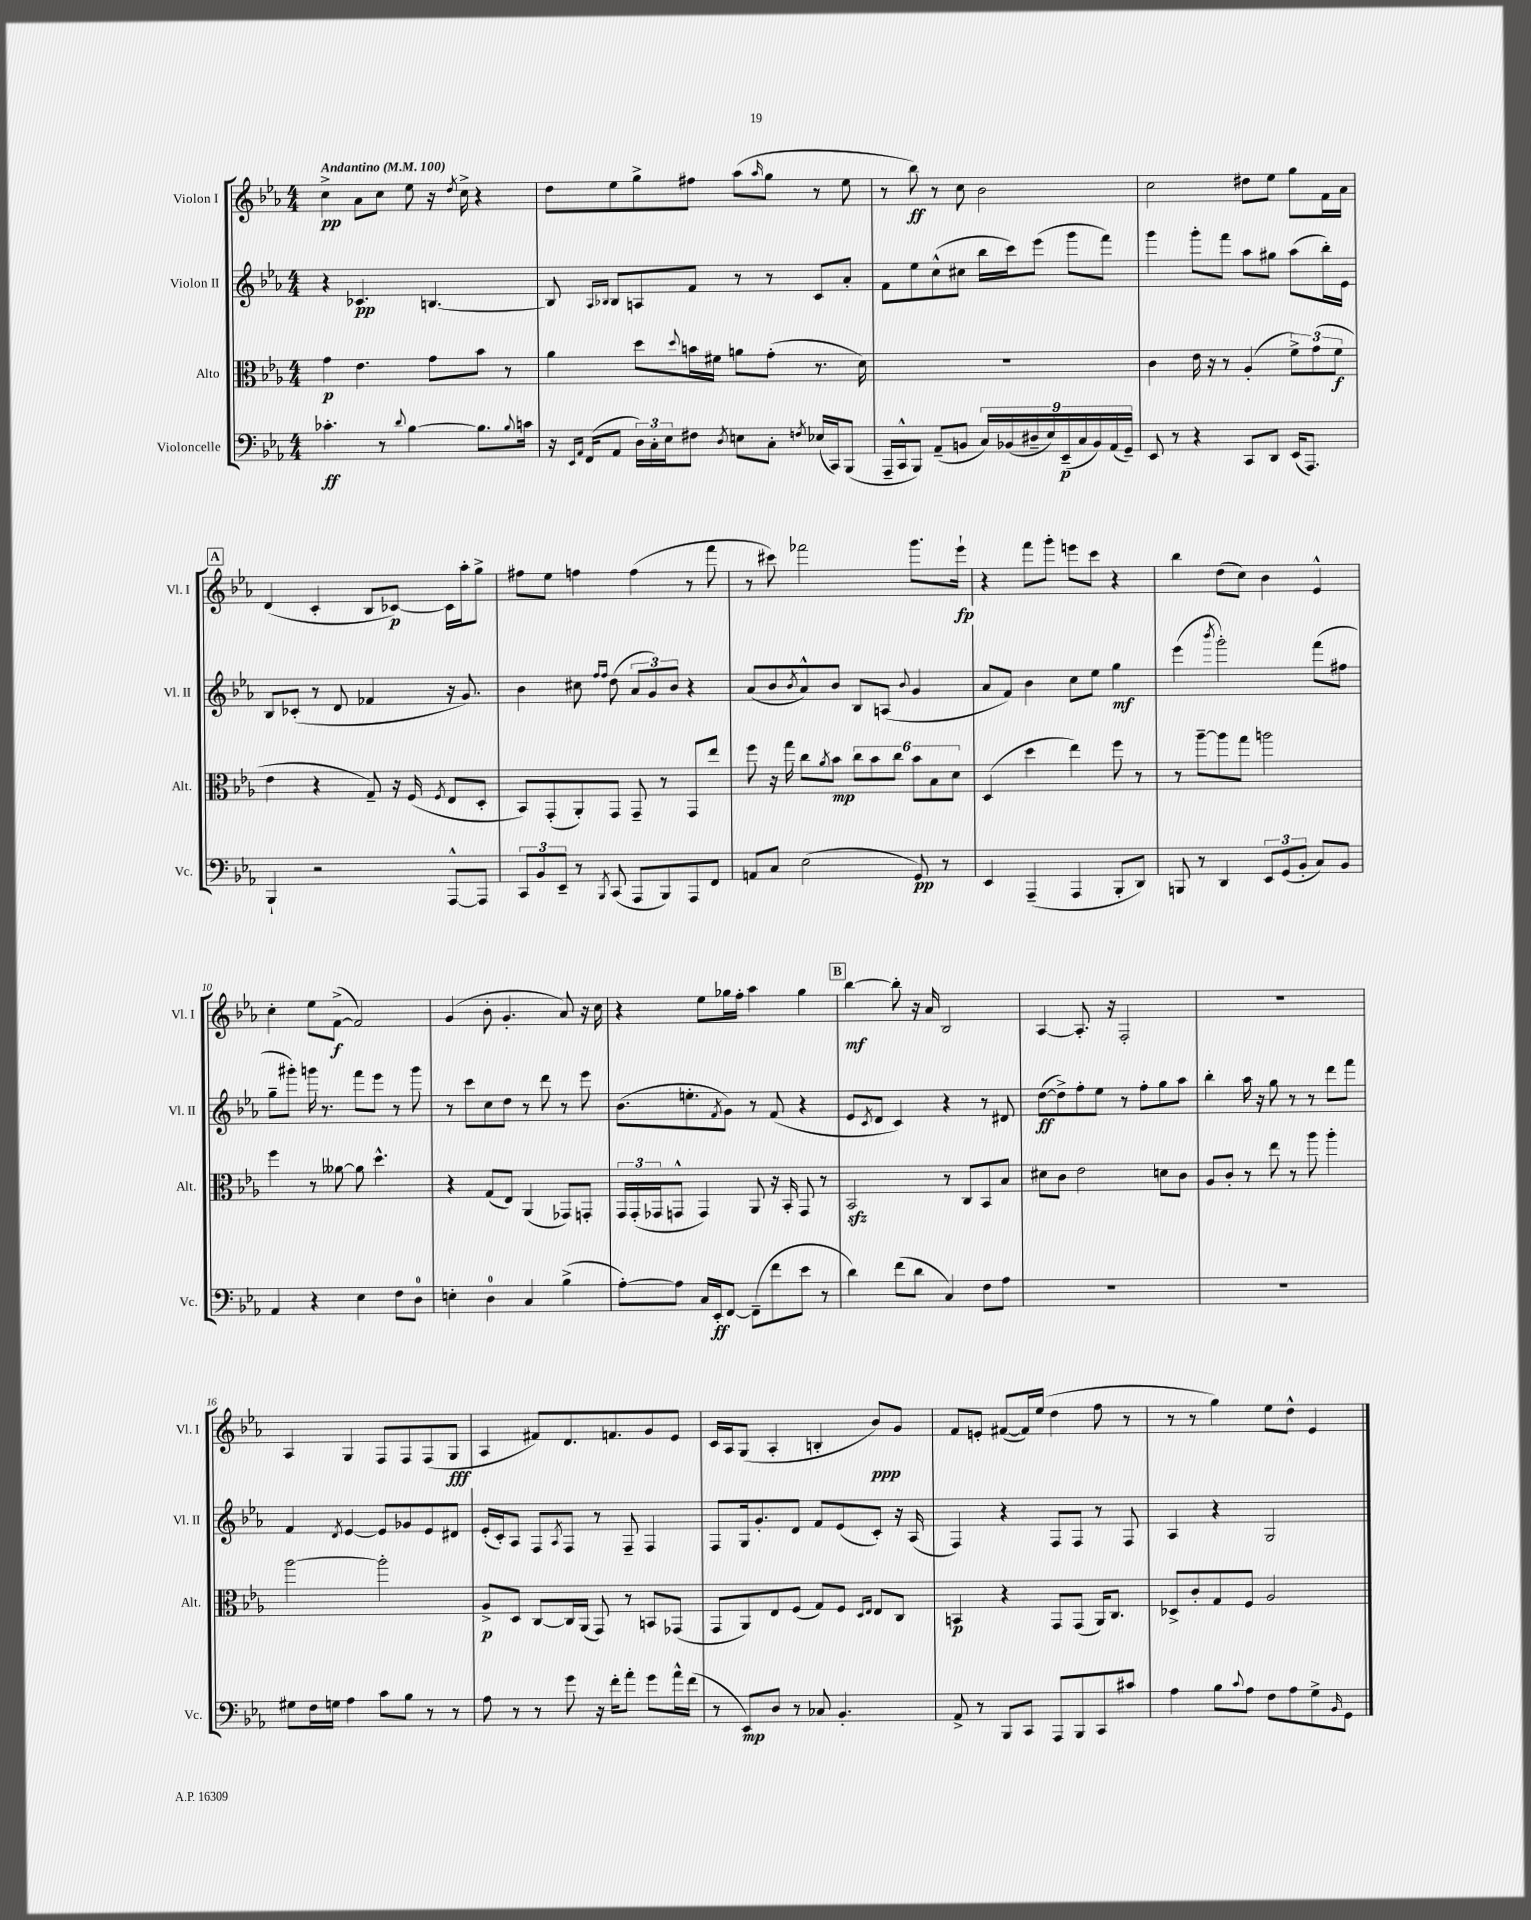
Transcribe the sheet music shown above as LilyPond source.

<<
\new StaffGroup <<
\new Staff = "s0" \with { instrumentName = "Violon I" shortInstrumentName = "Vl. I" } {
    \clef treble \key ees \major \numericTimeSignature \time 4/4 \tempo "Andantino" 4 = 100
    c''4->\pp aes'8 c''8 ees''8 r16 \acciaccatura { d''8 } c''16-> r4 |
    d''8 ees''8 g''8-> fis''8 aes''8( \grace { aes''16 } g''8 r8 ees''8 |
    r8 bes''8\ff) r8 c''8 bes'2 |
    c''2 dis''8 ees''8 g''8 f'16 aes'16 |
    \mark \markup { \box "A" } d'4( c'4-. bes8 ces'8~\p) ces'16 aes''16-. g''8-> |
    fis''8 ees''8 f''4 f''4( r8 f'''8 |
    r8 cis'''8) fes'''2 g'''8. ees'''16-!\fp |
    r4 f'''8 g'''8-. e'''8 c'''8 r4 |
    bes''4 d''8( c''8) bes'4 ees'4-^ |
    c''4-. ees''8 f'8~->\f( f'2) |
    g'4( bes'8-. g'4.-. aes'8) r16 c''16 |
    r4 ees''8 ges''16 f''16-. aes''4 ges''4 |
    \mark \markup { \box "B" } bes''4~\mf bes''8-. r16 aes'16 bes2 |
    aes4~ aes8.-. r16 f2-. |
    R1 |
    aes4 g4 f8 f8 f8( g8\fff |
    aes4 fis'8) d'8. f'8. g'8 ees'8 |
    c'16 aes16 g8( aes4-. b4-. bes'8\ppp) g'8 |
    f'8 e'8-. fis'8~( fis'16) ees''16( d''4 f''8 r8 |
    r8 r8 g''4) ees''8 d''8-^ ees'4 \bar "|." |
}
\new Staff = "s1" \with { instrumentName = "Violon II" shortInstrumentName = "Vl. II" } {
    \clef treble \key ees \major \numericTimeSignature \time 4/4
    r4 ces'4.\pp b4.~ |
    b8 \grace { aes16 bes16 } bes8 a8 f'8 r8 r8 c'8 aes'8-. |
    f'8 ees''8 c''8-^( cis''8 bes''16 c'''16) ees'''8( g'''8 f'''8) |
    g'''4 g'''8-. f'''8 aes''8 gis''8 aes''8( bes''16-.) ees'16 |
    \mark \markup { \box "A" } bes8 ces'8-.( r8 d'8 fes'4 r16 g'8.) |
    bes'4 cis''8 \grace { f''16 f''16 } d''8( \tuplet 3/2 { aes'8 g'8) bes'8 } r4 |
    aes'8( bes'8 \acciaccatura { bes'8 } aes'8-^) bes'8 bes8 a8( \appoggiatura { bes'8 } g'4 |
    aes'8 f'8) bes'4 c''8 ees''8 g''4\mf |
    ees'''4( \acciaccatura { bes'''8 } g'''2-.) f'''8( fis''8 |
    g''8-- gis'''8-.) g'''16 r8. f'''8 ees'''8 r8 g'''8 |
    r8 c'''8 c''8 d''8 r8 d'''8 r8 ees'''8 |
    bes'8.( e''8.-. \acciaccatura { f'8 } g'8) r8 f'8( r4 |
    \mark \markup { \box "B" } ees'8 \acciaccatura { c'8 } d'8 c'4) r4 r8 dis'8 |
    d''8~\ff( d''8->) f''8-. ees''8 r8 f''8-. g''8 aes''8 |
    bes''4-. aes''16 r16 g''8 r8 r8 d'''8 f'''8 |
    f'4 \acciaccatura { d'8 } ees'4~ ees'8 ges'8 ees'8 dis'8 |
    ees'16-.( c'16-.) aes8 f8 \acciaccatura { aes8 } f8 r8 f8-- f4 |
    f8 g16 g'8.-. d'8 f'8 ees'8( c'8-.) r16 aes16( |
    f4) r4 f8 f8 r8 f8 |
    aes4 r4 g2 \bar "|." |
}
\new Staff = "s2" \with { instrumentName = "Alto" shortInstrumentName = "Alt." } {
    \clef alto \key ees \major \numericTimeSignature \time 4/4
    g'4\p ees'4. g'8 bes'8 r8 |
    aes'4 d''8 \appoggiatura { d''8 } b'16 fis'16 a'8 g'8-.( r8. d'16) |
    R1 |
    c'4 ees'16 r16 r8 aes4-.( \tuplet 3/2 { f'8->) g'8( f'8\f } |
    \mark \markup { \box "A" } ees'4 r4 g8--) r16 f16( \acciaccatura { f8 } ees8 d8-. |
    bes,8) g,8-.( aes,8-.) g,8 g,8-- r8 g,8 ees''8 |
    f''8 r16 g''16 c''8 \acciaccatura { aes'8 } bes'8\mp \tuplet 6/4 { c''8 bes'8 c''8 bes'8 bes8 d'8 } |
    d4( d''4 ees''4) f''8 r8 |
    r8 aes''8~-- aes''8 g''8 a''2 |
    f''4 r8 aeses'8~ aeses'8 d''4.-^ |
    r4 g8( ees8) aes,4( ges,8) g,8-. |
    \tuplet 3/2 { g,16 g,16-.( ges,16 } g,8-^ g,4) aes,8 r16 bes,16-. g,8 r8 |
    \mark \markup { \box "B" } bes,2\sfz r8 c8 bes,8 bes8 |
    dis'8 c'8 ees'2 d'8 c'8 |
    aes8 c'8-. r8 ees''8 r8 aes''8 aes''4-. |
    aes''2~ aes''2-. |
    aes8->\p d8 c8~ c16 aes,16( g,8) r8 b,8 ges,8( |
    g,8 aes,8) ees8 f8( g8) f8 \grace { d16 ees16 } ees8 c8 |
    b,4\p r4 g,8 g,8( aes,16) c8. |
    des8-> c'8-. g8 f8 aes2 \bar "|." |
}
\new Staff = "s3" \with { instrumentName = "Violoncelle" shortInstrumentName = "Vc." } {
    \clef bass \key ees \major \numericTimeSignature \time 4/4
    ces'4.-.\ff r8 \appoggiatura { d'8 } bes4~ bes8. \appoggiatura { bes8 } c'16 |
    r16 \grace { ees,16 aes,16 } f,16( aes,8 \tuplet 3/2 { d16) c16-. ees16 } fis8 \acciaccatura { d8 } e8 c8-. \acciaccatura { f8 } ees16( c,16) bes,,8( |
    aes,,16-- c,16-^ bes,,8) aes,8--( b,8 \tuplet 9/8 { c16) bes,16( dis16-- ees16) ees,16--\p( c16 bes,16) aes,16( g,16--) } |
    ees,8 r8 r4 c,8 d,8 ees,16( aes,,8.) |
    \mark \markup { \box "A" } bes,,4-! r2 aes,,8~-^ aes,,8 |
    \tuplet 3/2 { c,8 bes,8 ees,8-- } r8 \acciaccatura { bes,,8 } c,8( aes,,8 bes,,8) aes,,8 f,8 |
    a,8 c8 ees2( g,8\pp) r8 |
    ees,4 aes,,4--( aes,,4 bes,,8-. d,8) |
    b,,8 r8 d,4 \tuplet 3/2 { ees,8 g,8( bes,8-. } c8) bes,8 |
    aes,4 r4 ees4 f8 d8-0 |
    e4-. d4-0 c4 bes4->( |
    aes8~-.) aes8 c16 ees,16-.\ff f,8~ f,8--( f'8 ees'8 r8 |
    \mark \markup { \box "B" } d'4) f'8( d'8 c4) f8 aes8 |
    R1 |
    R1 |
    gis8 f16 g16 aes4 c'8 bes8 r8 r8 |
    aes8 r8 r8 g'8 r16 f'16-. aes'8-. g'8 aes'16-^ f'16( |
    r8 ees,8\mp) d8 r8 ces8 bes,4.-. |
    aes,8-> r8 bes,,8 c,8 aes,,8 bes,,8 c,8 cis'8 |
    aes4 bes8 \appoggiatura { c'8 } aes8 f8 aes8 g8-> \grace { bes,16 } g,8 \bar "|." |
}
>>
>>
